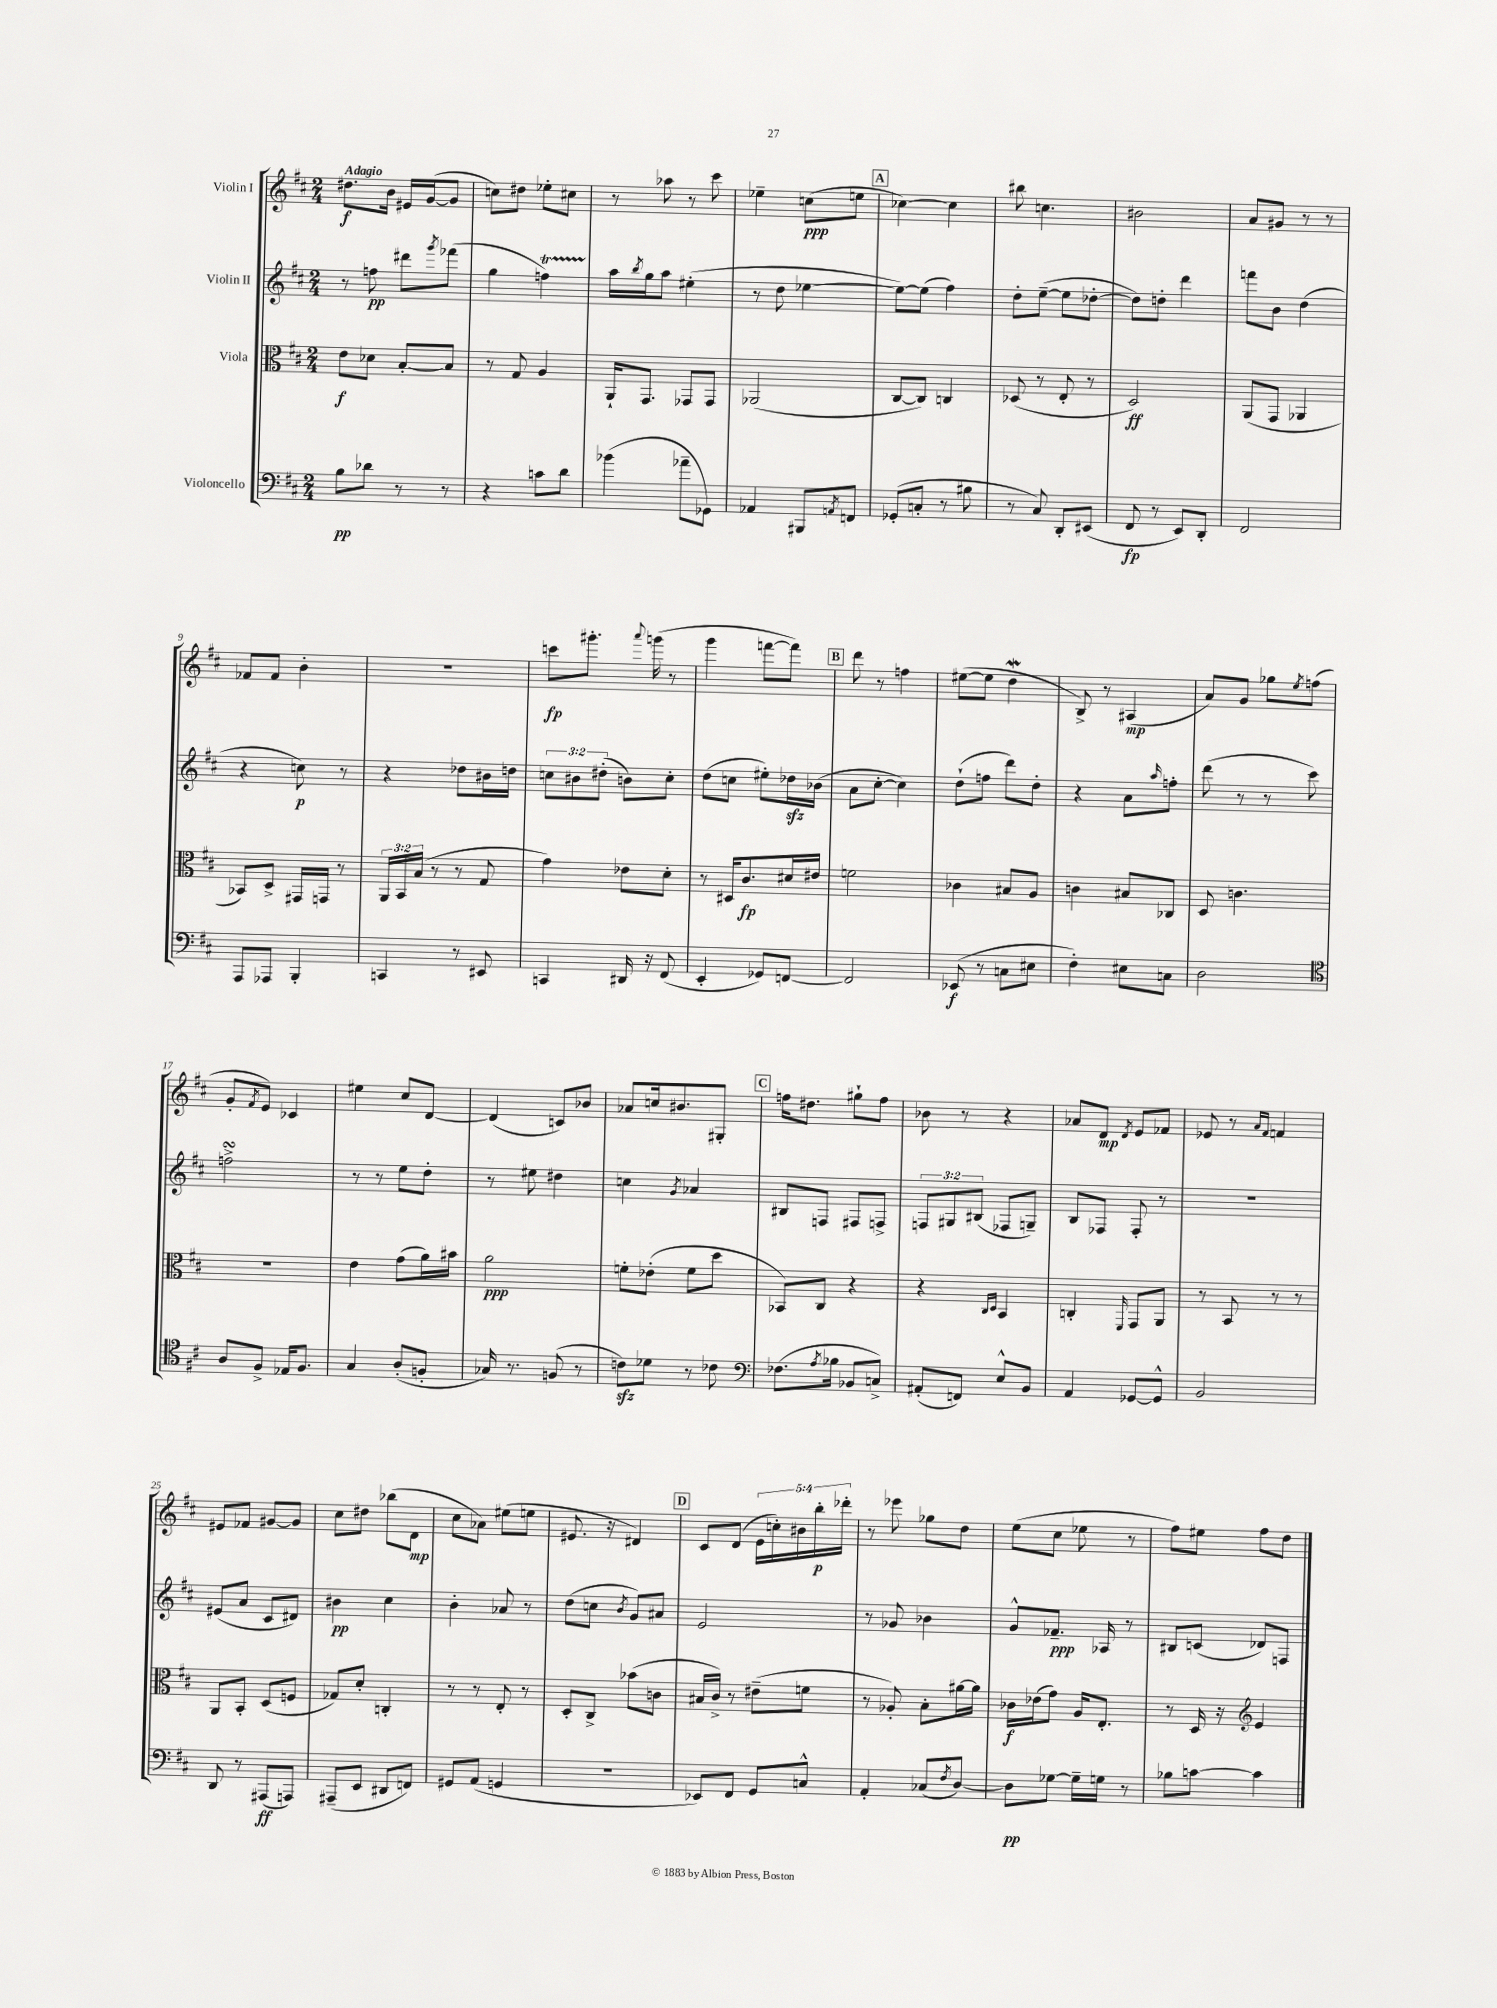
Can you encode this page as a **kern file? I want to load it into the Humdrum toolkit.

**kern	**kern	**kern	**kern
*staff4	*staff3	*staff2	*staff1
*clefF4	*clefC3	*clefG2	*clefG2
*k[f#c#]	*k[f#c#]	*k[f#c#]	*k[f#c#]
*M2/4	*M2/4	*M2/4	*M2/4
8B	8e	8r	8.dd#
8d-	8d-	8ff	.
.	.	.	16b
8r	[8B'	8ddd#	16e#
.	.	.	([16g
.	.	8qggg	.
8r	8B]	(8fff-	8g]
=	=	=	=
4r	8r	4gg	8cc)
.	8G	.	8dd#
8c	4A	4ff)	8ee-'
8d	.	.	8cc#
=	=	=	=
(4b-	16AA`	16aa	8r
.	.	8qbb	.
.	8.GG	16gg	.
.	.	8aa	8aa-
8a-~	8GG-	(4ee#'	8r
8GG-)	8GG-	.	8ccc#
=	=	=	=
4AA-	(2AA-	8r	4ee-~
.	.	8dd	.
8BBB#	.	[4ee-	(8cc
8qAA	.	.	.
8FF	.	.	8ee
=	=	=	=
(8GG-'	[8C#	8ee-_)	[4cc-)
8C'	8C#])	(8ee-]	.
8r	4C	4ff#)	4cc-]
8B#	.	.	.
=	=	=	=
8r	(8D-	8dd'	8bb#
8C#)	8r	([8ee~	4.cc
8DD'	8E'	8ee]	.
(8EE#	8r	[8dd-'	.
=	=	=	=
8FF#	2D)	8dd-])	2b#
8r	.	8dd'	.
8EE)	.	4ddd	.
8DD'	.	.	.
=	=	=	=
2FF#	(8AA	8fff	8a
.	8GG	8b	8g#
.	4AA-	(4dd	8r
.	.	.	8r
=	=	=	=
8AAA	8BB-)	4r	8f-
8AAA-	8D^	.	8f-
4BBB'	16GG#	8cc)	4b'
.	16GG	.	.
.	8r	8r	.
=	=	=	=
4CC	24AA	4r	2r
.	24BB	.	.
.	(24B	.	.
.	8r	.	.
8r	8r	8dd-	.
8EE#	8G	16b#	.
.	.	16dd	.
=	=	=	=
4CC	4g)	12cc	8ccc
.	.	12b#	.
.	.	.	8.ggg#'
.	.	(12dd#'	.
16DD#	8e-	8b)	.
.	.	.	8qqaaa
16r	.	.	(16ggg
(8FF#	8d'	8cc'	8r
=	=	=	=
4EE'	8r	(8dd	4ggg
.	16D#	8cc	.
.	8.c#	.	.
8GG-)	.	8ee#')	[8fff
[8FF	16d#	16dd-	8fff])
.	16e#	(16b-	.
=	=	=	=
2FF]	2f	8a	8ddd
.	.	[8cc#'	8r
.	.	4cc#])	4ff
=	=	=	=
(8EE-	4c-	(8dd`	([8ee#
8r	.	8ff	8ee#]
8C	8B#	8ddd)	4dd
8E#	8A	8dd'	.
=	=	=	=
4F#')	4c	4r	8B^)
.	.	.	8r
8E#	8B#	8a	(4A#
.	.	16qqaa	.
8C	8C-	8ff'	.
=	=	=	=
2D	8D	(8ddd	8a)
.	4.c	8r	8g
.	.	8r	8gg-
.	.	.	8qee
.	.	8ccc#)	(8ff
=	=	=	=
*clefC4	*	*	*
8A	2r	2ff^	8g'
.	.	.	8qf#
8F#^	.	.	8e)
16E-	.	.	4c-
8.F#	.	.	.
=	=	=	=
4G	4e	8r	4ee#
.	.	8r	.
(8A'	(8g	8ee	8cc#
8F'	16a)	8dd'	[8d
.	16b#	.	.
=	=	=	=
16G-)	2a	8r	(4d]
8.r	.	.	.
.	.	8ee#	.
(8F	.	4dd#	8c)
8r	.	.	8b-
=	=	=	=
8c)	8f'	4cc	8a-
8d-	(8e-'	.	16cc
.	.	.	8.b#
.	.	8qg	.
8r	8f	4a-	.
8c-	8dd	.	8G#'
=	=	=	=
*clefF4	*	*	*
(8.F-	8BB-)	8B#	16ff
.	.	.	8.dd#
.	8C#	8F	.
8qA	.	.	.
16B-	.	.	.
8BB-	4r	8F#	8gg#`
8C^)	.	8F^	8ff
=	=	=	=
(8AA#'	4r	12F	8b-
.	.	12G#	.
8FF)	.	.	8r
.	.	(12B#	.
.	16qqC#	.	.
.	16qqD	.	.
8E^^	4BB	8F-	4r
8BB	.	8G~)	.
=	=	=	=
4AA	4C'	8B	8a-
.	.	8F-	8d
.	16qqFF#	.	8qd
[8GG-	8GG	8F-'	8e
8GG-^^]	8AA	8r	8f-
=	=	=	=
2BB	8r	2r	8e-
.	8BB	.	8r
.	.	.	16qqa
.	.	.	16qqf#
.	8r	.	4f
.	8r	.	.
=	=	=	=
8DD	8AA	(8e#	8e#
8r	8BB'	8a	8f-
(8AAA#	(8D	8c#	[8g#
8AAA)	8F	8d#)	8g#]
=	=	=	=
(8AAA#~	8G-)	4b#	8cc#
8EE	8d'	.	8dd#
8DD#	4C'	4cc#	(8bb-
8FF)	.	.	8d
=	=	=	=
8GG#	8r	4b'	8cc#
(8AA	8r	.	8a-)
4GG	8E'	8a-	(8ee#
.	8r	8r	8ee
=	=	=	=
2r	8D'	(8dd	8.e#
.	8C#^	8cc	.
.	.	.	16r
.	.	8qb	.
.	(8b-	8g)	4d#)
.	8c	8a#	.
=	=	=	=
8EE-)	16B#	2e	8c#
.	16c#^)	.	.
8FF#	8r	.	(8d
8GG	(8e#~	.	20e
.	.	.	20cc')
.	.	.	20b#
8C^^	8f	.	.
.	.	.	20bb'
.	.	.	20ddd-'
=	=	=	=
4AA'	8r	8r	8r
.	8A-')	8g-	8eee-
(8C-	8B'	4b-	8gg-
8qF#	.	.	.
[8D)	[16a#	.	8dd
.	16a#]	.	.
=	=	=	=
8D]	16c-	8g^^	(8ee
.	(16e-	.	.
[8G-	8g)	8.f-~	8cc#
16G-~]	16A	.	8ee-
16G	8.E'	16A-	.
8r	.	8r	8r
=	=	=	=
8B-	8r	8B#	8ff#)
[8c	16D	(8c	8ee#
.	16r	.	.
*	*clefG2	*	*
4c]	4e	8d-)	8ff#
.	.	8F	8dd
==	==	==	==
*-	*-	*-	*-
